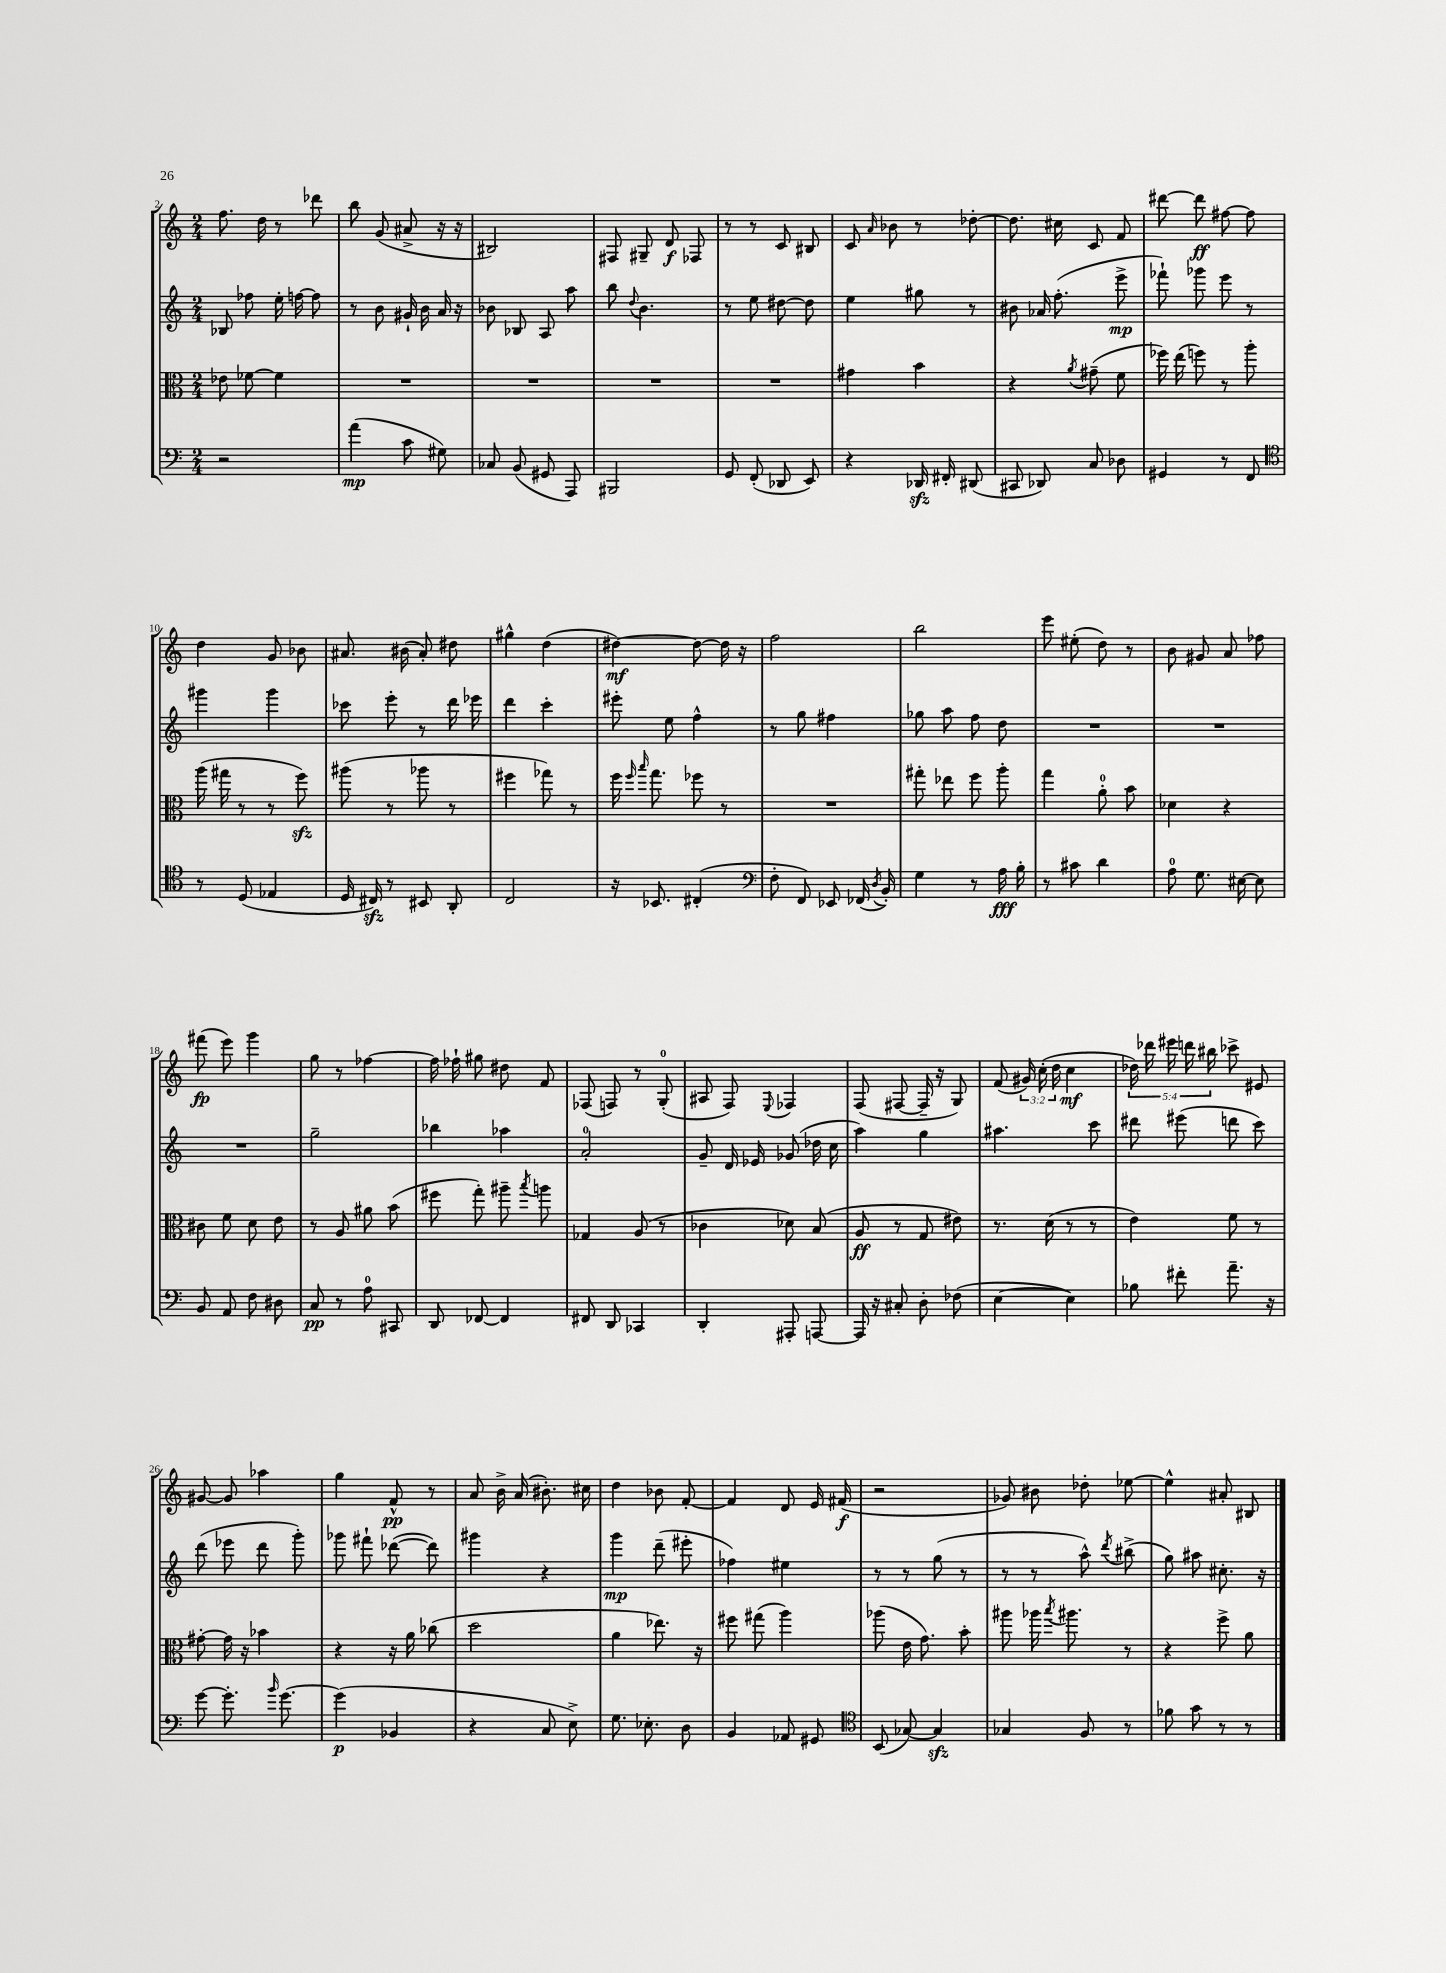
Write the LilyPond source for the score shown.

<<
\new StaffGroup <<
\new Staff = "s0" {
    \clef treble \key c \major \numericTimeSignature \time 2/4 \override Staff.TupletNumber.text = #tuplet-number::calc-fraction-text
    \autoBeamOff f''8. d''16 r8 des'''8 |
    b''8 g'8( ais'8-> r16 r16 |
    bis2) |
    fis8 gis8-- d'8\f fes8 |
    r8 r8 c'8 bis8 |
    c'8 \grace { a'16 } bes'8 r8 des''8~-. |
    des''8. cis''16 c'8 f'8 |
    dis'''8~ dis'''8\ff fis''8~ fis''8 |
    d''4 g'8 bes'8 |
    ais'8. bis'16( ais'8-.) dis''8 |
    gis''4-^ d''4( |
    dis''4~\mf) dis''8~ dis''16 r16 |
    f''2 |
    b''2 |
    e'''8 eis''8-.( d''8) r8 |
    b'8 gis'8 a'8 fes''8 |
    fis'''8\fp( e'''8) g'''4 |
    g''8 r8 fes''4~ |
    fes''16 fes''16-! gis''8 dis''8 f'8 |
    fes8( f8) r8 g8-0-.( |
    ais8 f8) \appoggiatura { e8 } fes4 |
    f8( fis8~ fis16-- r16 g8) |
    f'8( \tuplet 3/2 { gis'16) c''16-.( d''16 } c''4\mf |
    \tuplet 5/4 { des''16) des'''16 eis'''16 d'''16 bis''16 } ces'''8-> eis'8 |
    gis'8~ gis'8 aes''4 |
    g''4 f'8-^\pp r8 |
    a'8 b'16-> a'16( bis'8.-.) cis''16 |
    d''4 bes'8 f'8~-. |
    f'4 d'8 e'16 fis'16\f( |
    r2 |
    ges'8) bis'8 des''8-. ees''8~ |
    ees''4-^ ais'8-. bis8 \bar "|." |
}
\new Staff = "s1" {
    \clef treble \key c \major \numericTimeSignature \time 2/4
    \autoBeamOff bes8 fes''8 e''16-. f''16~ f''8 |
    r8 b'8 gis'16-! b'16 a'16 r16 |
    bes'8 bes8 a8 a''8 |
    b''8 \appoggiatura { d''8 } b'4. |
    r8 e''8 dis''8~ dis''8 |
    e''4 gis''8 r8 |
    bis'8 aes'16 f''8.-.( e'''8->\mp |
    fes'''8-!) ges'''8 e'''8 r8 |
    gis'''4 gis'''4 |
    ces'''8 e'''8-. r8 d'''16 ees'''16 |
    d'''4 c'''4-. |
    eis'''8-. e''8 f''4-^ |
    r8 g''8 fis''4 |
    ges''8 a''8 f''8 d''8 |
    R2 |
    R2 |
    R2 |
    g''2-- |
    bes''4 aes''4 |
    a'2-0-. |
    g'8-- d'16 ees'16 ges'8( des''16 c''16 |
    a''4) g''4 |
    ais''4. c'''8 |
    dis'''8 eis'''8( d'''8 c'''8) |
    d'''8( ees'''8 d'''8 g'''8-.) |
    ges'''8 fis'''8-! des'''8~( des'''8) |
    gis'''4 r4 |
    g'''4\mp d'''8--( eis'''8-. |
    fes''4) eis''4 |
    r8 r8 g''8( r8 |
    r8 r8 a''8-^) \acciaccatura { d'''8 } bis''8->( |
    g''8) ais''8 cis''8.-. r16 \bar "|." |
}
\new Staff = "s2" {
    \clef alto \key c \major \numericTimeSignature \time 2/4
    \autoBeamOff ees'8 fes'8~ fes'4 |
    R2 |
    R2 |
    R2 |
    R2 |
    gis'4 b'4 |
    r4 \acciaccatura { a'8 } gis'8--( f'8 |
    fes''16) e''16( f''8) r8 a''8-. |
    a''16( gis''16 r8 r8 f''8\sfz) |
    ais''8( r8 aes''8 r8 |
    fis''4 ges''8) r8 |
    f''16 \grace { f''16 b''16 } g''8. fes''8 r8 |
    R2 |
    gis''8-. ees''8 f''8 a''8-. |
    g''4 a'8-0-. b'8 |
    des'4 r4 |
    cis'8 f'8 d'8 e'8 |
    r8 a8 ais'8 b'8( |
    fis''8 g''8-.) ais''8-- \acciaccatura { b''8 } a''8 |
    ges4 a8( r8 |
    ces'4 des'8) b8( |
    a8\ff r8 g8 eis'8) |
    r8. d'16( r8 r8 |
    e'4) f'8 r8 |
    gis'8~-. gis'16 r16 bes'4 |
    r4 r16 a'16 ces''8( |
    d''2 |
    a'4 ees''8.) r16 |
    fis''8 gis''8( a''4) |
    aes''8( e'16 g'8.) b'8-. |
    ais''8 aes''16 \acciaccatura { b''8 } ais''8. r8 |
    r4 f''8-> a'8 \bar "|." |
}
\new Staff = "s3" {
    \clef bass \key c \major \numericTimeSignature \time 2/4
    \autoBeamOff r2 |
    a'4\mp( c'8 gis8) |
    ces8 b,8( gis,8 a,,8) |
    bis,,2 |
    g,8 f,8-.( des,8 e,8) |
    r4 des,16\sfz fis,16-. dis,8( |
    cis,8 des,8) c8 des8 |
    gis,4 r8 f,8 |
    \clef tenor r8 d8( ees4 |
    d16 cis16\sfz) r8 bis,8 a,8-. |
    c2 |
    r16 bes,8. cis4-.( |
    \clef bass f8-. f,8) ees,8 fes,16( \acciaccatura { d8 } b,16-.) |
    g4 r8 a16\fff b16-. |
    r8 cis'8 d'4 |
    a8-0 g8. eis16~ eis8 |
    b,8 a,8 f8 dis8 |
    c8\pp r8 a8-0 cis,8 |
    d,8 fes,8~ fes,4 |
    fis,8 d,8 ces,4 |
    d,4-. ais,,8-. a,,8~ |
    a,,16 r16 cis8-. d8-. fes8( |
    e4~ e4) |
    bes8 fis'8-. a'8.-- r16 |
    g'8~ g'8.-. \grace { b'16 } g'8.~ |
    g'4\p( bes,4 |
    r4 c8 e8->) |
    g8. ees8.-. d8 |
    b,4 aes,8 gis,8 |
    \clef tenor b,8( ges8~) ges4\sfz |
    ges4 f8 r8 |
    fes'8 g'8 r8 r8 \bar "|." |
}
>>
>>
\layout { \context { \Score currentBarNumber = #2 } }
